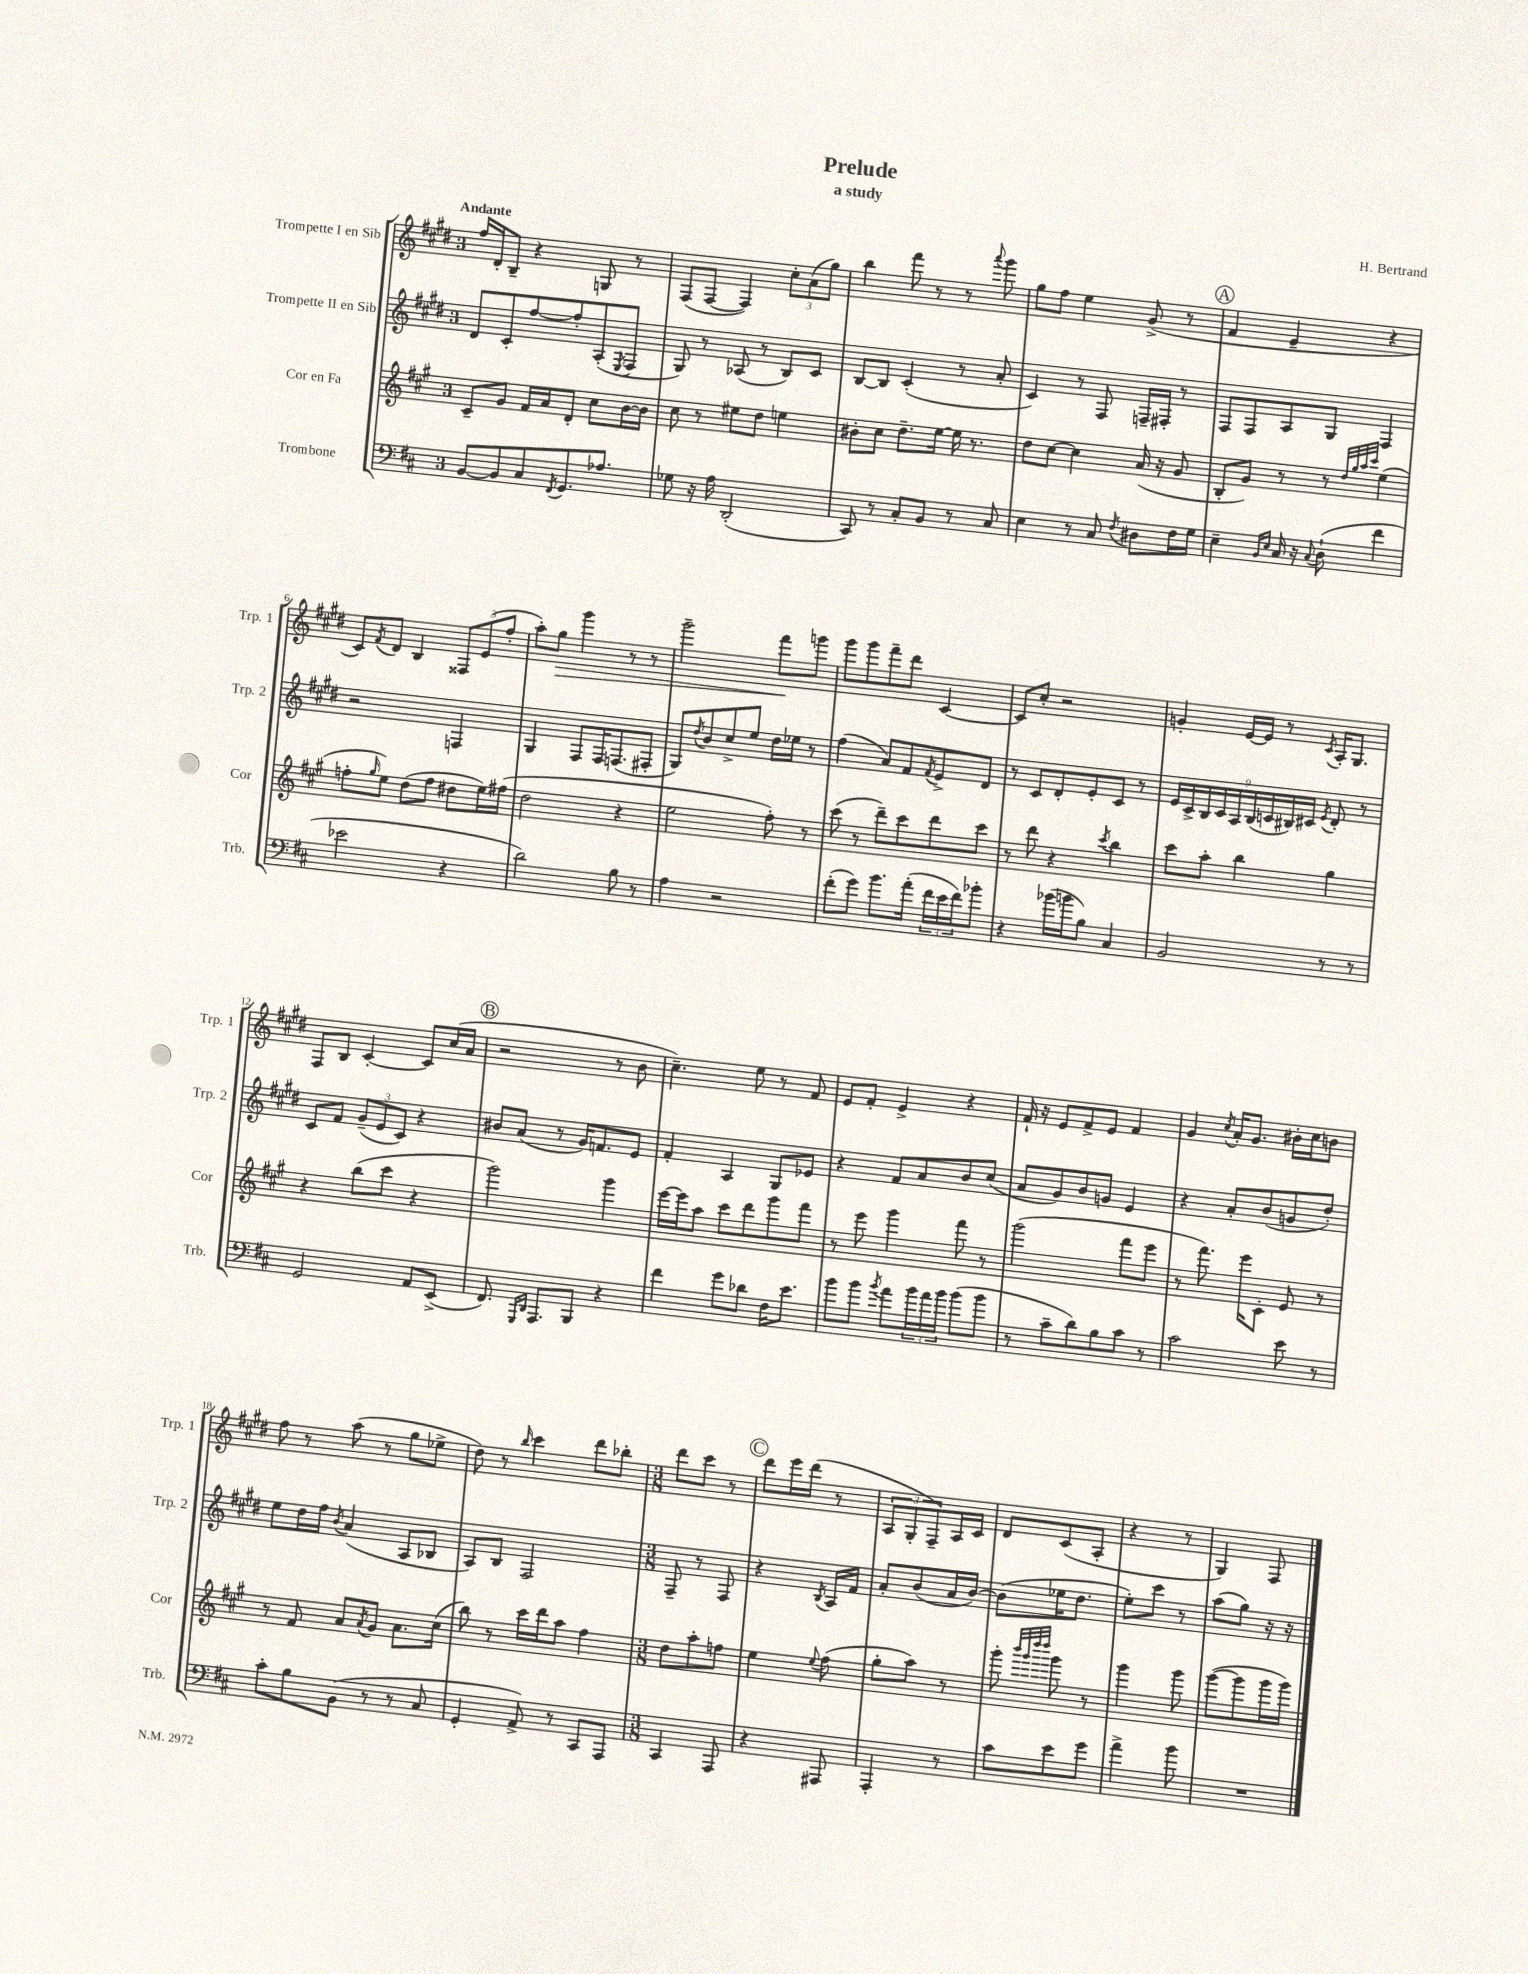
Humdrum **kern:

**kern	**kern	**kern	**kern	**dynam
*part4	*part3	*part2	*part1	*part1
*staff4	*staff3	*staff2	*staff1	*staff1
*I"Trombone	*I"Cor en Fa	*I"Trompette II en Sib	*I"Trompette I en Sib	*
*I'Trb.	*I'Cor	*I'Trp. 2	*I'Trp. 1	*
*clefF4	*clefG2	*clefG2	*clefG2	*
*k[f#c#]	*k[f#c#g#]	*k[f#c#g#d#]	*k[f#c#g#d#]	*
*M3/4	*M3/4	*M3/4	*M3/4	*
=1	=1	=1	=1	=1
!	!	!	!LO:TX:a:B:t=Andante	!
[8BB/L	8c#~/L	8d#/L	16ff#/LL	.
.	.	.	16d#'/J	.
8BB/]	8g#/J	8c#'/	8B~/J	.
8C#/	16f#/LL	[8ff#/	4r	.
.	16a/J	.	.	.
8qFF#/	.	.	.	.
8.GG/	8d'/J	8ff#'/]	.	.
.	8cc#\L	(8A'/	8Gn/	.
8.A-X/J	.	.	.	.
.	.	8qE/	.	.
.	[16b\L	8F#/J	8r	.
.	16b\JJ]	.	.	.
=2	=2	=2	=2	=2
8G-X\	8cc#\	8G#/)	(8F#/L	.
16r	8r	8r	[8F#/J	.
16A\	.	.	.	.
(2DD'/	8ee#X\L	(8A-X/	4F#/])	.
.	8dd\J	8r	.	.
.	4een\	8B/L)	12cc#'\L	.
.	.	.	(12a\	.
.	.	8c#/J	.	.
.	.	.	12gg#\J)	.
=3	=3	=3	=3	=3
8CC#/)	8b#X'\L	[8B/L	4bb\	.
8r	8cc#\J	8B/J]	.	.
8C#'/L	8.dd~\L	(4c#'/	8fff#\	.
8BB/J	.	.	8r	.
.	[16ee\Jk	.	.	.
8r	16ee\]	8r	8r	.
.	8.r	.	.	.
.	.	.	8qqaaa/	.
8C#/	.	8a'/	8ggg#\	.
=4	=4	=4	=4	=4
4E\	8dd\L	4c#/)	8gg#\L	.
.	[8cc#\J	.	8ff#\J	.
8r	4cc#\]	8r	4ee\	.
8C#/	.	8F#/	.	.
8qF#/	.	.	.	.
8D#X\L	(16a/	16Fn~/LL	(8g#^/	.
.	16r	16F#X'/JJ	.	.
16F#\L	8g#/	8r	8r	.
16G\JJ	.	.	.	.
!!LO:REH:place=s1:t=A
=5	=5	=5	=5	=5
4E~\	8B'/L	8F#/L	4f#/	.
.	8g#/J)	8F#/	.	.
16qqBB/LL	.	.	.	.
16qqE/JJ	.	.	.	.
16C#/	8r	8A/	4e~/	.
16r	.	.	.	.
8qqC#/	.	.	.	.
(8D`\	8r	8G#/J	.	.
.	32qqdd/LLL	.	.	.
.	32qqgg#/	.	.	.
.	32qqaa/	.	.	.
.	32qqccc#/JJJ	.	.	.
4f#\	(4ee\	4F#/	4r	.
!!LO:LB:g=z
=6	=6	=6	=6	=6
2e-X\	8ffn'\L	2r	8c#/L)	.
.	16qqgg#/	.	8qf#/	.
.	8ee\J)	.	8d#/J	.
.	(8dd\L	.	4B/	.
.	8ff\J	.	.	.
4r	8dd#X\L	4Fn/	12F##X/L	.
.	.	.	(12e/	.
.	16ee\L)	.	.	.
.	.	.	12ff#'/J	.
.	(16ff#X\JJ	.	.	.
=7	=7	=7	=7	=7
2d\)	2dd\	4G#/	8aa'\L)	.
!	!	!	!	!LO:HP:b
.	.	.	8gg#\J	>
.	.	8F#/L	4ggg#\	.
.	.	16F#/K	.	.
.	.	(8.Fn/	.	.
8B\	4r	.	8r	.
8r	.	8F#X'/J	8r	.
=8	=8	=8	=8	=8
4A\	2ee\	8G#/L)	2ggg#~\	.
.	.	8qdd#/	.	.
.	.	8b/	.	.
2r	.	8cc#^/	.	.
.	.	8ee/J	.	.
.	8ff#'\)	16dd#\LL	8fff#\L	.
.	.	16ee-X\JJ	.	.
.	8r	8r	8gggn\J	]
=9	=9	=9	=9	=9
(8f#'\L	(8ccc#\	(4ff#\	8ggg#\L	.
8g\J)	8r	.	8ggg#\	.
8.b\L	8ddd~\L)	8a/L)	8fff#~\	.
.	8ccc#\	8f#/	8ddd#\J	.
(16a'\Jk	.	.	.	.
.	.	8qf#/	.	.
24f#\LL	8ddd\	8e^/	[4c#/	.
24e\	.	.	.	.
24f#\J)	.	.	.	.
8b-X'\J	8ccc#\J	8d#/J	.	.
=10	=10	=10	=10	=10
4r	8r	8r	8c#/L]	.
.	8ddd\	8c#/L	8cc#'/J	.
(16b-X\LL	4r	8d#'/	2r	.
16bn\J	.	.	.	.
8B\J)	.	8e'/	.	.
.	8qccc#/	.	.	.
4C#/	4bb\	8c#/J	.	.
.	.	8r	.	.
=11	=11	=11	=11	=11
2BB/	8ccc#\L	18e/LL	4gn'/	.
.	.	18c#^/	.	.
.	.	18B/	.	.
.	8aa'\J	.	.	.
.	.	18c#/	.	.
.	.	18A/	.	.
.	4bb\	.	[16e/LL	.
.	.	(18B/	.	.
.	.	.	16e/JJ]	.
.	.	18cn/	.	.
.	.	.	8r	.
.	.	18B#X/)	.	.
.	.	18c#X/JJ	.	.
.	.	8qe/	8qc#/	.
8r	4gg#\	8d#'/	16A'/KL	.
.	.	.	8.G#/J	.
8r	.	8r	.	.
!!LO:LB:g=z
=12	=12	=12	=12	=12
2GG/	4r	8c#/L	8F#/L	.
.	.	8f#/J	8B/J	.
.	(8bb\L	(12g#~/L	[4c#'/	.
.	.	12e/	.	.
.	8ccc#\J	.	.	.
.	.	12c#/J)	.	.
8AA/L	4r	4r	8c#/L]	.
(8EE^/J	.	.	(16cc#/L	.
.	.	.	16a/JJ	.
!!LO:REH:place=s1:t=B
=13	=13	=13	=13	=13
8.FF#/)	2ggg#\)	8b#X/L	2r	.
.	.	(8a/J	.	.
16qqGGG/LL	.	.	.	.
16qqDD/JJ	.	.	.	.
8.AAA/L	.	.	.	.
.	.	8r	.	.
8BBB/J	.	16g#/KL)	.	.
.	.	8.fn/	.	.
4r	4ggg#\	.	8r	.
.	.	8e/J	8b\	.
=14	=14	=14	=14	=14
4f#\	[16eee\LL	4f#'/	4.cc#~\)	.
.	16eee\J]	.	.	.
.	8aa\J	.	.	.
8g\L	8ccc#\L	4A/	.	.
8d-X\J	8ddd\	.	8ee\	.
16F#\KL	8ggg#\	8G#/L	8r	.
8.e\J	.	.	.	.
.	8fff#\J	8e-X/J	8f#/	.
=15	=15	=15	=15	=15
8b\L	8r	4r	8e/L	.
8b\J	8eee\	.	8f#'/J	.
8qb/	.	.	.	.
8a\L	4ggg#\	8f#/L	4e^/	.
24b\L	.	8a/	.	.
24a\	.	.	.	.
24b\JJ	.	.	.	.
(8b\L	8fff#\	8b/	4r	.
8b\J	8r	(8cc#/J	.	.
=16	=16	=16	=16	=16
8r	(2ggg#\	8a/L	16f#`/	.
.	.	.	16r	.
8c#~\L	.	8g#/)	8e/L	.
8d\)	.	8b/	8f#^/	.
8B\	.	8gn/J	8e/J	.
8c#\J	8fff#\L	4e/	4f#/	.
8r	8eee\J	.	.	.
=17	=17	=17	=17	=17
2c#\	8r	4r	4g#/	.
.	8.fff#\)	.	.	.
.	.	.	8qcc#/	.
.	.	8a'/L	16a'/KL	.
.	16eee\KL	.	8.g#/J	.
.	8c#'\J	(8b/	.	.
8e\	8e/	8gn/	16b#X'\LL	.
.	.	.	16cc#\J	.
8r	8r	8dd#'/J)	8bn\J	.
!!LO:LB:g=z
=18	=18	=18	=18	=18
8c#'\L	8r	8ee\L	8ff#\	.
8B\	8f#/	16dd#\L	8r	.
.	.	16ff#\JJ	.	.
.	.	8qb/	.	.
(8BB\J	8a/L	(4a/	(8aa\	.
.	8qa/	.	.	.
8r	8g#/J	.	8r	.
8r	8.a\L	8A/L	8gg#\L	.
8C#/	.	8B-X/J	8ee-X^\J	.
.	(16cc#\Jk	.	.	.
=19	=19	=19	=19	=19
4GG'/	8bb\)	8A/L)	8dd#\)	.
.	8r	8B/J	8r	.
.	.	.	16qqbb/	.
8AA^/)	16ccc#\LL	2F#/	4ccc#\	.
.	16ddd\J	.	.	.
8r	8aa\J	.	.	.
8CC#/L	4ff#\	.	8ddd#\L	.
8AAA/J	.	.	8bb-X'\J	.
=20	=20	=20	=20	=20
*M3/8	*M3/8	*M3/8	*M3/8	*
4CC#/	8dd\L	8F#~/	8ddd#\L	.
.	8aa'\	8r	8ccc#\J	.
8AAA/	8ffn\J	8F#/	8r	.
!!LO:REH:place=s1:t=C
=21	=21	=21	=21	=21
4r	4ee\	4r	8ddd#\L	.
.	.	.	16eee\L	.
.	.	.	(16ddd#\JJ	.
.	8qqee/	8qB/	.	.
8AAA#X/	(8ff#\	16A/LL	8r	.
.	.	16f#/JJ	.	.
=22	=22	=22	=22	=22
4AAA'/	8gg#'\L	8a'/L	12A/L	.
.	.	.	12G#'/	.
.	8aa\J)	(8b/	.	.
.	.	.	12F#~/)	.
8r	8r	16a/L	16A/L	.
.	.	[16b/JJ)	16c#/JJ	.
=23	=23	=23	=23	=23
8c#\L	8ggg#'\	(8b\L]	8d#/L	.
.	32qqbbb/LLL	.	.	.
.	32qqggg#/	.	.	.
.	32qqdddd/	.	.	.
.	32qqdddd/JJJ	.	.	.
8e\	8ggg#\	16ee-X\K	(8c#/	.
.	.	8.dd#\J	.	.
8g\J	8r	.	8A'/J	.
=24	=24	=24	=24	=24
4a^\	4ggg#\	8ee'\L)	4r	.
.	.	8ccc#\J	.	.
8b\	8ggg#\	8r	8r	.
=25	=25	=25	=25	=25
4.r	([8ggg#\L	(8aa\L	4G#/)	.
.	8ggg#\]	8gg#\J)	.	.
.	16ggg#\L	16r	8F#/	.
.	16ggg#\JJ)	16r	.	.
==	==	==	==	==
*-	*-	*-	*-	*-
